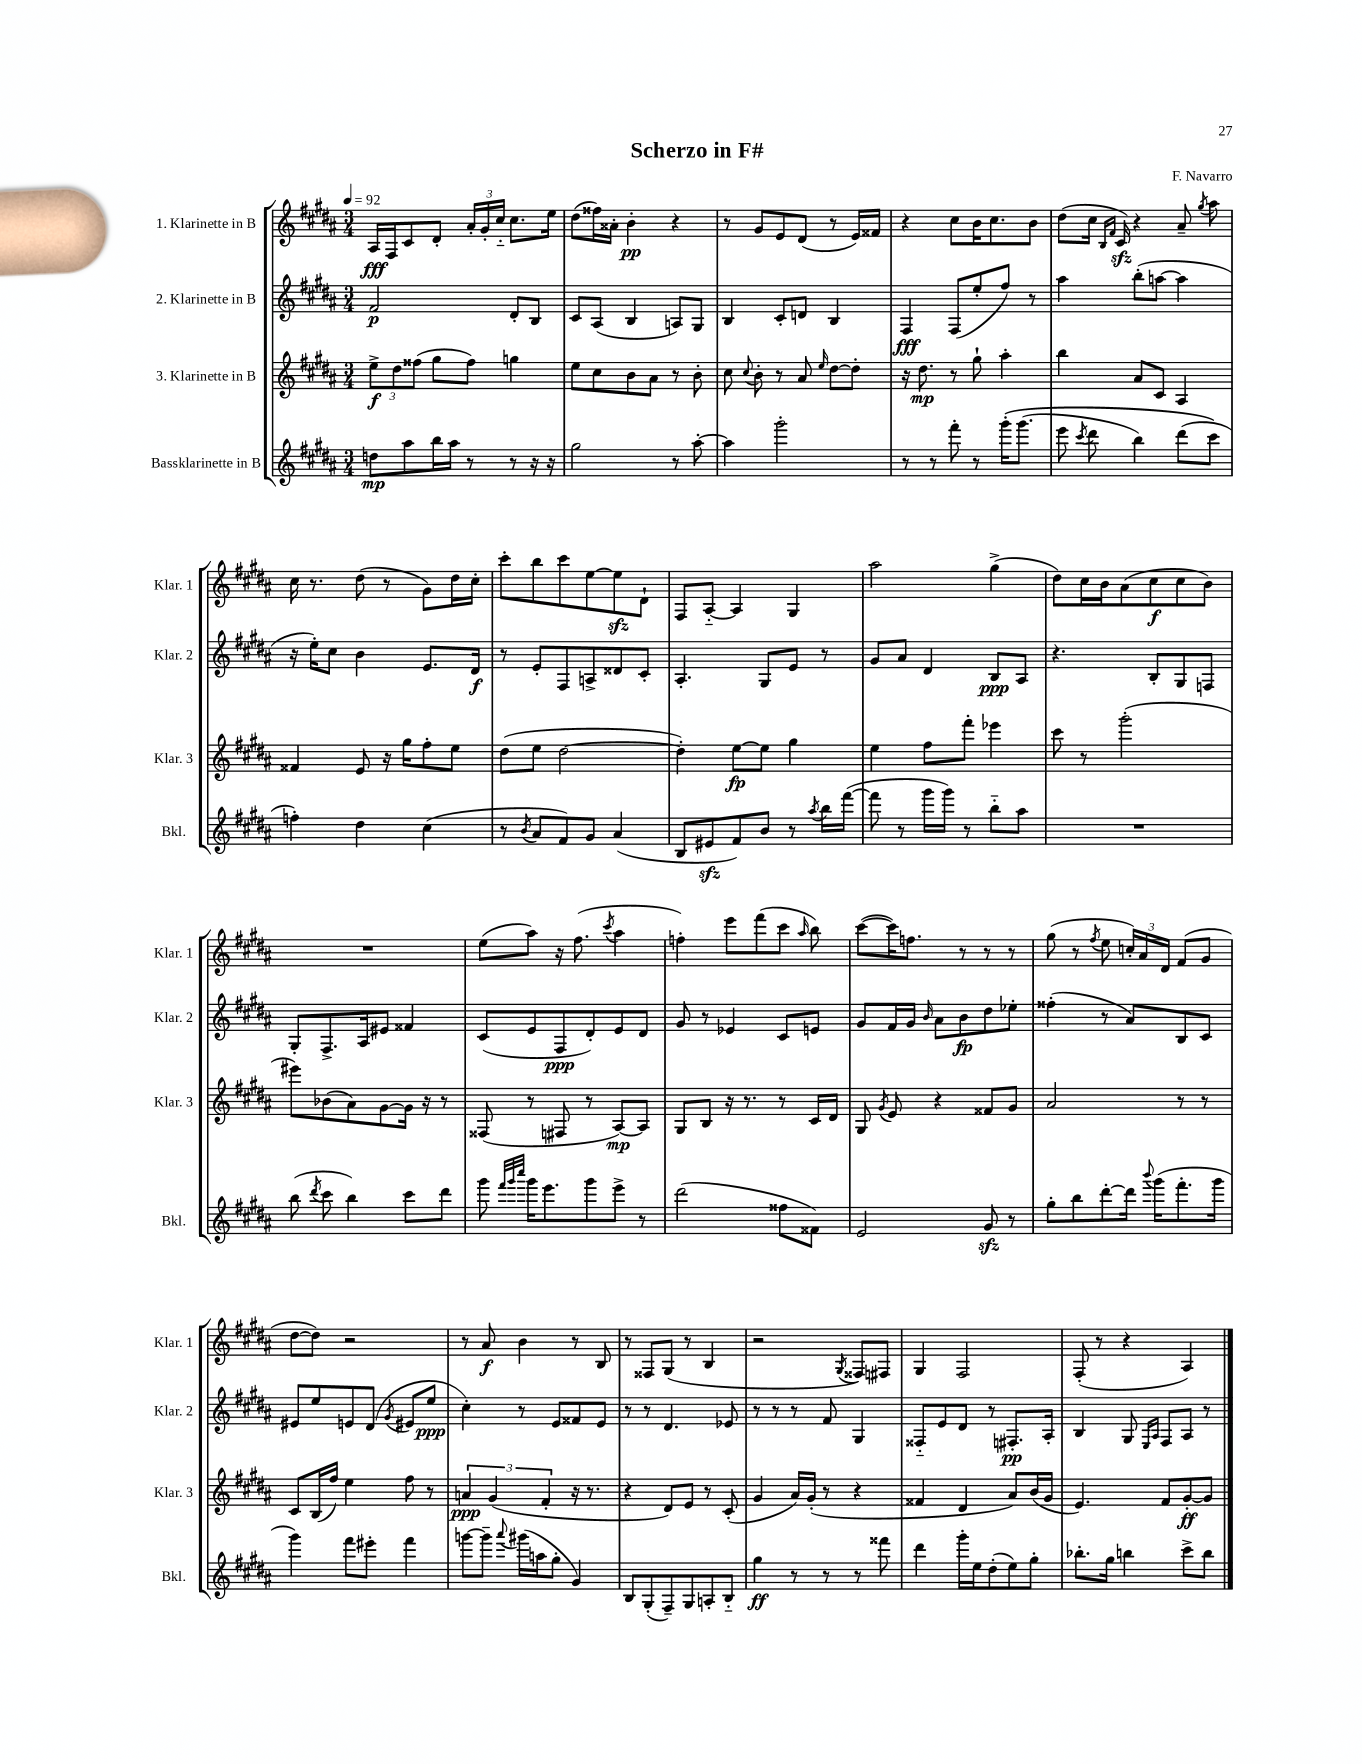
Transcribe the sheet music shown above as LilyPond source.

\header { title = "Scherzo in F#" composer = "F. Navarro" }
<<
\new StaffGroup <<
\new Staff = "s0" \with { instrumentName = "1. Klarinette in B" shortInstrumentName = "Klar. 1" } {
    \clef treble \key b \major \numericTimeSignature \time 3/4 \tempo 4 = 92
    \autoBeamOff ais16[\fff fis16 cis'8 dis'8]-. \tuplet 3/2 { ais'16[-. gis'16-. cis''16]-_ } cis''8.[ e''16] |
    dis''8[( fisis''16) aisis'16]-. b'4-.\pp r4 |
    r8 gis'8[ e'8 dis'8]( r8 e'16[) fisis'16] |
    r4 cis''8[ b'16 cis''8. b'8] |
    dis''8[( cis''16] \grace { b16[ fis'16] } cis'16\sfz) r4 ais'8-- \acciaccatura { gis''8 } ais''8 |
    cis''16 r8. dis''8( r8 gis'8[) dis''16 cis''16]-. |
    cis'''8[-. b''8 cis'''8 e''8~ e''8\sfz dis'8]-! |
    fis8[ ais8]~-_ ais4 gis4 |
    ais''2 gis''4->( |
    dis''8[) cis''16 b'16 ais'8( cis''8\f cis''8 b'8]) |
    R2. |
    e''8[( ais''8]) r16 fis''8.( \acciaccatura { cis'''8 } ais''4 |
    f''4-.) e'''8[ fis'''8( cis'''8] \grace { ais''16 } b''8) |
    cis'''8[~( cis'''16) f''8.] r8 r8 r8 |
    gis''8( r8 \acciaccatura { fis''8 } e''8 \tuplet 3/2 { c''16[-.) ais'16 dis'16] } fis'8[( gis'8] |
    dis''8[~ dis''8]) r2 |
    r8 ais'8\f b'4 r8 b8 |
    r8 fisis8[ gis8]( r8 b4 |
    r2 \acciaccatura { gis8 } fisis8[) fis8] |
    gis4 fis2 |
    fis8-.( r8 r4 ais4) \bar "|." |
}
\new Staff = "s1" \with { instrumentName = "2. Klarinette in B" shortInstrumentName = "Klar. 2" } {
    \clef treble \key b \major \numericTimeSignature \time 3/4
    \autoBeamOff fis'2\p dis'8[-. b8] |
    cis'8[ ais8]( b4 a8[) gis8] |
    b4 cis'8[-. d'8] b4 |
    fis4\fff fis8[( e''8-. fis''8]) r8 |
    ais''4 b''8[-.( a''8]~ a''4 |
    r16 e''16[-.) cis''8] b'4 e'8.[ dis'16]\f |
    r8 e'8[-. fis8 a8-> disis'8 cis'8]-. |
    ais4.-. gis8[ e'8] r8 |
    gis'8[ ais'8] dis'4 b8[\ppp ais8] |
    r4. b8[-. gis8 f8] |
    gis8[-. fis8.-> ais16 eis'8] fisis'4 |
    cis'8[( e'8 fis8\ppp dis'8-.) e'8 dis'8] |
    gis'8 r8 ees'4 cis'8[ e'8] |
    gis'8[ fis'16 gis'16] \grace { b'16 } ais'8[ b'8\fp dis''8 ees''8]-. |
    fisis''4-.( r8 ais'8[) b8 cis'8] |
    eis'8[ e''8 e'8 dis'8]( \acciaccatura { gis'8 } eis'8[ e''8]\ppp |
    cis''4-.) r8 e'8[ fisis'8 e'8] |
    r8 r8 dis'4. ees'8 |
    r8 r8 r8 fis'8 gis4 |
    fisis8[-_ e'8 dis'8] r8 fis8.[-.\pp ais16]-. |
    b4 gis8 \grace { e16[ ais16] } fis8[ ais8] r8 \bar "|." |
}
\new Staff = "s2" \with { instrumentName = "3. Klarinette in B" shortInstrumentName = "Klar. 3" } {
    \clef treble \key b \major \numericTimeSignature \time 3/4
    \autoBeamOff \tuplet 3/2 { e''8[->\f dis''8 fisis''8]( } gis''8[ fisis''8]) g''4 |
    e''8[ cis''8 b'8 ais'8] r8 b'8-. |
    cis''8 \appoggiatura { cis''8 } b'8-. r8 ais'8 \grace { e''16 } dis''8[~ dis''8]-. |
    r16 dis''8.\mp r8 gis''8-! ais''4-. |
    b''4 ais'8[ cis'8] ais4 |
    fisis'4 e'8 r16 gis''16[ fis''8-. e''8] |
    dis''8[( e''8] dis''2~ |
    dis''4-.) e''8[~\fp e''8] gis''4 |
    e''4 fis''8[ fis'''8]-. ees'''4 |
    cis'''8 r8 gis'''2-.( |
    eis'''8[) bes'8( ais'8) gis'8~ gis'16] r16 r8 |
    fisis8( r8 fis8 r8 ais8[~\mp) ais8] |
    gis8[ b8] r16 r8. r8 cis'16[ dis'16] |
    gis8 \acciaccatura { gis'8 } e'8 r4 fisis'8[ gis'8] |
    ais'2 r8 r8 |
    cis'8[ b16( fis''16]) e''4 fis''8 r8 |
    \tuplet 3/2 { a'4\ppp gis'4( fis'4-. } r16 r8. |
    r4 dis'8[) e'8] r8 cis'8-.( |
    gis'4 ais'16[) gis'16]-.( r8 r4 |
    fisis'4 dis'4 ais'8[) b'16( gis'16] |
    e'4.) fis'8[ gis'8~-.\ff gis'8] \bar "|." |
}
\new Staff = "s3" \with { instrumentName = "Bassklarinette in B" shortInstrumentName = "Bkl." } {
    \clef treble \key b \major \numericTimeSignature \time 3/4
    \autoBeamOff d''8[\mp ais''8 b''16 ais''16] r8 r8 r16 r16 |
    gis''2 r8 ais''8~-. |
    ais''4 gis'''2-. |
    r8 r8 fis'''8-. r8 gis'''16[-.\( gis'''8.]( |
    e'''8 \acciaccatura { cis'''8 } dis'''8 b''4) dis'''8[( cis'''8]\) |
    f''4-.) dis''4 cis''4( |
    r8 \acciaccatura { b'8 } ais'8[ fis'8) gis'8] ais'4( |
    b8[ eis'8\sfz fis'8) b'8] r8 \acciaccatura { ais''8 } b''16[ fis'''16]~( |
    fis'''8 r8 gis'''16[ gis'''16]) r8 b''8[-_ ais''8] |
    R2. |
    b''8( \acciaccatura { dis'''8 } cis'''8 b''4) cis'''8[ dis'''8] |
    gis'''8 \grace { fis'''32[ gis'''32 cis''''32] } gis'''16[ e'''8. gis'''8 e'''8]-> r8 |
    dis'''2( fisis''8[ fisis'8]) |
    e'2 gis'8\sfz r8 |
    gis''8[-. b''8 dis'''8~-. dis'''16] \appoggiatura { b'''8 } gis'''16[( fis'''8.-. gis'''16] |
    gis'''4) fis'''8[ eis'''8]-. fis'''4 |
    g'''8[~ g'''8]-- \appoggiatura { ais'''8 } gis'''16[( a''16 gis''8]-. gis'4) |
    b8[ gis8-.( fis8--) gis8 a8-. b8]-_ |
    gis''4\ff r8 r8 r8 fisis'''8 |
    dis'''4 gis'''16[-. e''16 dis''8-.( e''8) gis''8]-. |
    bes''8.[-. gis''16] b''4 cis'''8[-> b''8] \bar "|." |
}
>>
>>
\layout { \context { \Score \remove "Bar_number_engraver" } }
